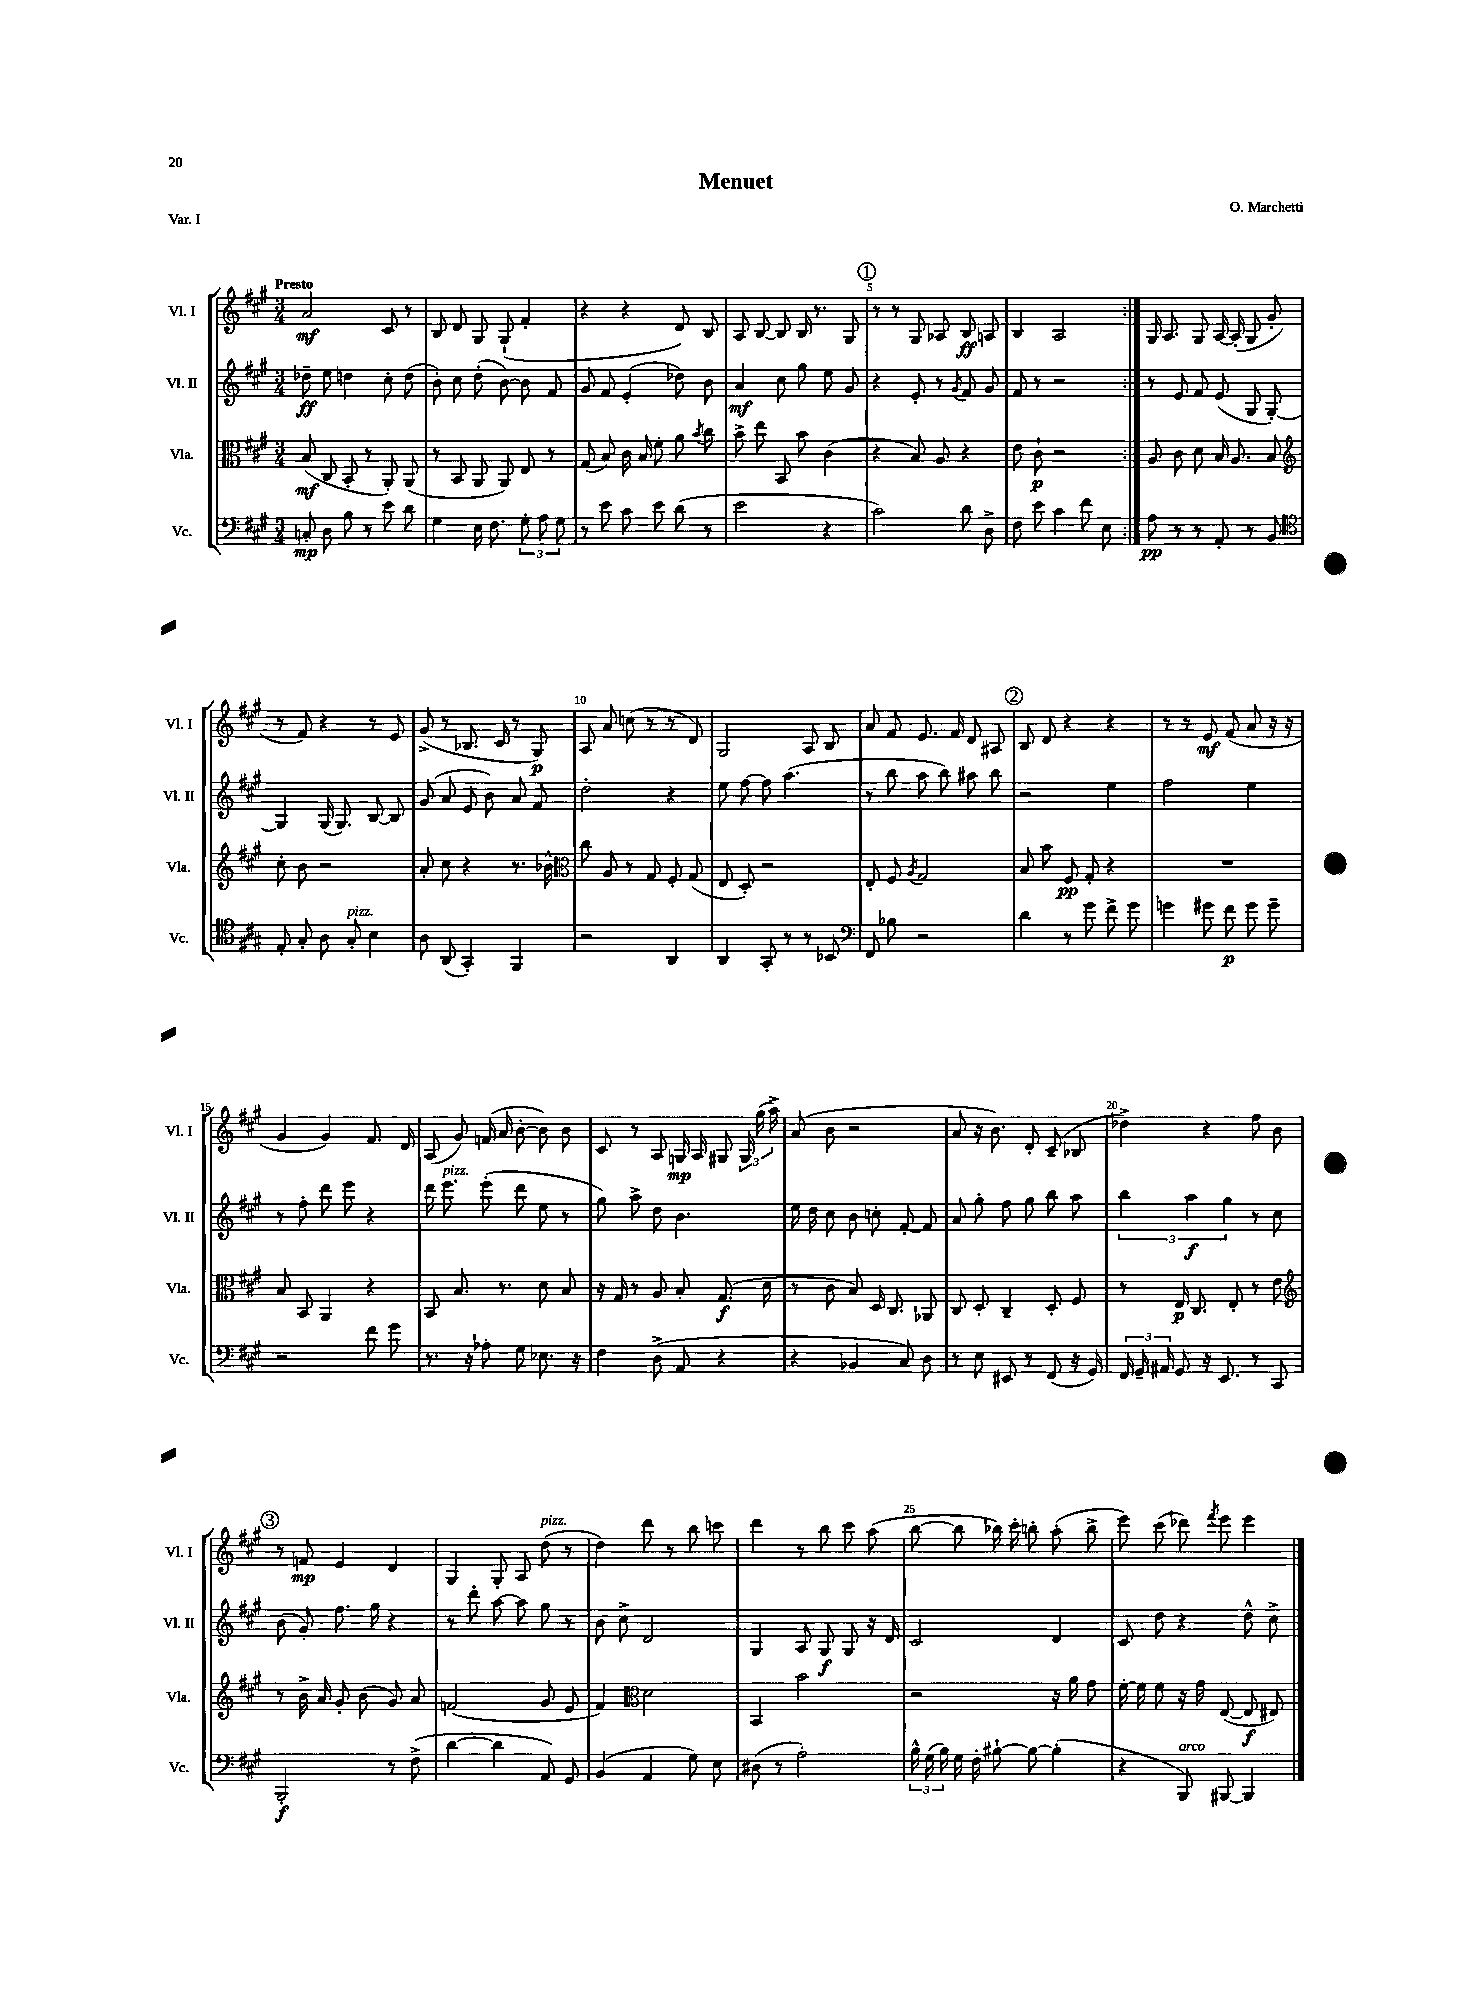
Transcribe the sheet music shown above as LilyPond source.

\header { title = "Menuet" composer = "O. Marchetti" piece = "Var. I" }
<<
\new StaffGroup <<
\new Staff = "s0" \with { instrumentName = "Vl. I" shortInstrumentName = "Vl. I" } {
    \clef treble \key a \major \numericTimeSignature \time 3/4 \tempo "Presto"
    \autoBeamOff \repeat volta 2 { a'2\mf cis'8 r8 |
    b8 d'8 gis8 gis8-!( fis'4-. |
    r4 r4 d'8) b8 |
    a8 b8~ b8 b16 r8. gis8 |
    \mark \markup { \circle "1" } r8 r8 gis8 aes8 b8\ff a8 |
    b4 a2 | }
    gis16 a8. gis8 a16~ a16-.( gis8 gis'8-. |
    r8 fis'8) r4 r8 e'8 |
    gis'8->( r8 bes8. cis'16 r8 gis8\p) |
    a8 a'8 c''8( r8 r8 d'8) |
    gis2 a8 b8 |
    a'8 fis'8 e'8. fis'16 d'8 ais8 |
    \mark \markup { \circle "2" } b8 d'8 r4 r4 |
    r8 r8 e'8\mf fis'8( a'8 r16 r16 |
    gis'4 gis'4) fis'8. d'16 |
    a8( gis'8) f'16( a'16 b'8~-. b'8) b'8 |
    cis'8 r8 a8 g16\mp a16 gis8 \tuplet 3/2 { gis16 gis''16( a''16->) } |
    a'8( b'8 r2 |
    a'8 r16 b'8.) d'8-. cis'8--( bes8 |
    des''4->) r4 fis''8 b'8 |
    \mark \markup { \circle "3" } r8 f'8\mp e'4 d'4 |
    gis4 gis8-. a8 d''8^\markup { \italic "pizz." }( r8 |
    d''4) d'''8 r8 b''8 c'''8 |
    d'''4 r8 b''8 cis'''8 a''8( |
    b''8~ b''8 bes''16) cis'''16-. b''8-. a''8-.( b''8-> |
    e'''8) cis'''8( des'''8) \acciaccatura { fis'''8 } e'''8 e'''4 \bar "|." |
}
\new Staff = "s1" \with { instrumentName = "Vl. II" shortInstrumentName = "Vl. II" } {
    \clef treble \key a \major \numericTimeSignature \time 3/4
    \autoBeamOff \repeat volta 2 { des''8--\ff e''8 d''4 cis''8-. d''8( |
    b'8-.) cis''8 d''8-.( b'8~) b'8 fis'8 |
    gis'8 fis'8 e'4-.( des''8) b'8 |
    a'4\mf cis''8 gis''8 e''8 gis'8 |
    \mark \markup { \circle "1" } r4 e'8-. r8 \acciaccatura { gis'8 } fis'8 gis'8 |
    fis'8 r8 r2 | }
    r8 e'8 fis'8 e'8( gis8 gis8~-.) |
    gis4 gis16( gis8.) b8~ b8 |
    gis'8( a'8 e'8 b'8) a'8 fis'8 |
    d''2-. r4 |
    e''8 fis''8~ fis''8 a''4.( |
    r8 b''8 a''8 b''8) ais''8 b''8 |
    \mark \markup { \circle "2" } r2 e''4 |
    fis''2 e''4 |
    r8 fis''8-. d'''8 e'''8 r4 |
    d'''16 e'''8.^\markup { \italic "pizz." } e'''8-.( d'''8 e''8 r8 |
    gis''8) a''8-> d''8 b'4. |
    e''16 d''16 cis''8 b'8 c''8-. fis'8~-. fis'8 |
    a'8 gis''8-. fis''8 gis''8 b''8 a''8 |
    \tuplet 3/2 { b''4 a''4\f gis''4 } r8 cis''8 |
    \mark \markup { \circle "3" } b'8( gis'8-.) fis''8. gis''16 r4 |
    r8 d'''8-. a''8~ a''8 gis''8 r8 |
    b'8 cis''8-> d'2 |
    gis4 a8 gis8\f gis8 r16 d'16 |
    cis'2 d'4 |
    cis'8 d''8 r4 d''8-^ cis''8-> \bar "|." |
}
\new Staff = "s2" \with { instrumentName = "Vla." shortInstrumentName = "Vla." } {
    \clef alto \key a \major \numericTimeSignature \time 3/4
    \autoBeamOff \repeat volta 2 { b8\mf( cis8 b,8-. r8 a,8-.) a,8( |
    r8 b,8 a,8 a,8) e8 r8 |
    gis8( b8) cis'16 b16 fis'8-. a'8 \acciaccatura { b'8 } cis''8 |
    b'8-> e''8 b,8 b'8 cis'4( |
    \mark \markup { \circle "1" } r4 b8) a8 r4 |
    e'8 cis'8-!\p r2 | }
    a8 cis'8 d'8 b16 a8. b8 |
    \clef treble cis''8-. b'8 r2 |
    a'8-. cis''8 r4 r8. bes'16-^ |
    \clef alto cis''8 a8 r8 gis8 fis8-. gis8( |
    e8 d8-.) r2 |
    e8-. fis8 \acciaccatura { a8 } gis2 |
    \mark \markup { \circle "2" } b8 b'8 fis8\pp gis8-. r4 |
    R2. |
    b8 b,8 a,4 r4 |
    b,8 b8. r8. d'8 b8 |
    r16 gis16 r8 a8 b8-. gis8.\f( d'16 |
    r8 cis'8 b8) d16 cis8. aes,8 |
    cis8 d8-. cis4-- d8-. fis8 |
    r8 e16\p cis8. e8-. r8 e'8 |
    \mark \markup { \circle "3" } \clef treble r8 b'16-> a'16 gis'8-. b'8( gis'8) a'8 |
    f'2( gis'8 e'8 |
    fis'4) \clef alto d'2 |
    b,4 b'2 |
    r2 r16 a'16 gis'8 |
    fis'16~-. fis'16 fis'8 r16 gis'16 e8~( e8\f eis8) \bar "|." |
}
\new Staff = "s3" \with { instrumentName = "Vc." shortInstrumentName = "Vc." } {
    \clef bass \key a \major \numericTimeSignature \time 3/4
    \autoBeamOff \repeat volta 2 { c8-.\mp d8 b8 r8 e'8 d'8 |
    gis4 e16 fis8. \tuplet 3/2 { gis8-. a8 gis8 } |
    r8 e'8 cis'8 e'8 d'8( r8 |
    e'2 r4 |
    \mark \markup { \circle "1" } cis'2) d'8 d8-> |
    fis8 e'8 cis'4 fis'8 e8 | }
    a8\pp r8 r8 a,8-. r8 b,8 |
    \clef tenor e8-. gis8-. a8 gis8-.^\markup { \italic "pizz." } b4 |
    a8 a,8( gis,4-.) fis,4 |
    r2 a,4 |
    a,4 gis,8-. r8 r8 bes,8 |
    \clef bass fis,8 bes8 r2 |
    \mark \markup { \circle "2" } d'4 r8 gis'8 fis'8-> gis'8 |
    g'4 gis'8 fis'8\p gis'8 gis'8-- |
    r2 fis'8 gis'8 |
    r8. r16 aes8-. gis8 ees8. r16 |
    fis4 d8->( a,8 r4 |
    r4 bes,4 cis8) d8 |
    r8 e8 eis,8 r8 fis,8( r16 gis,16) |
    \tuplet 3/2 { fis,16 gis,16-- ais,16 } gis,8 r16 e,8. r8 cis,8 |
    \mark \markup { \circle "3" } b,,2-.\f r8 fis8->( |
    d'4~ d'4 a,8) gis,8 |
    b,4( a,4 gis8) e8 |
    dis8( r8 a2-.) |
    \tuplet 3/2 { b16-^ gis16( b16) } gis16 fis16-. bis8~-! bis8~ bis4-.( |
    r4 b,,8^\markup { \italic "arco" }) bis,,8~ bis,,4 \bar "|." |
}
>>
>>
\layout { \context { \Score \override BarNumber.break-visibility = ##(#f #t #t) barNumberVisibility = #(every-nth-bar-number-visible 5) } }
